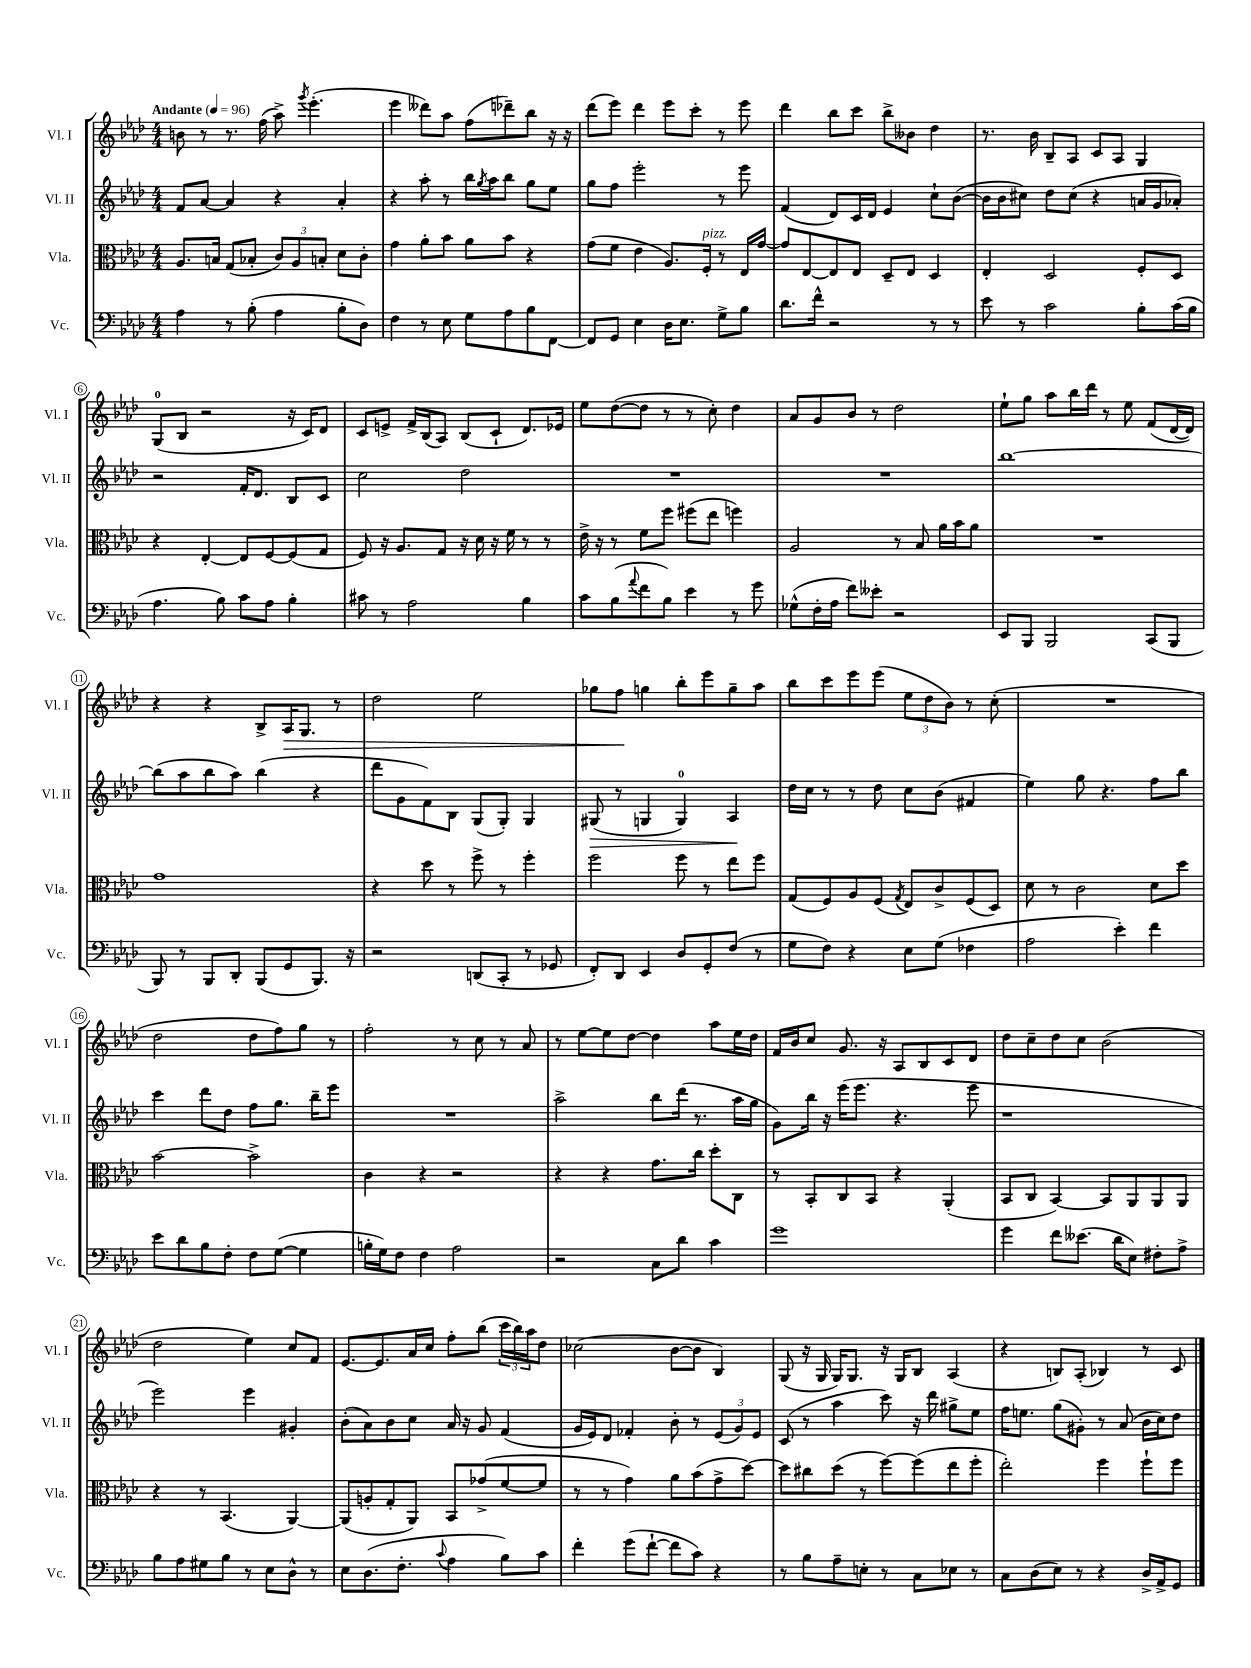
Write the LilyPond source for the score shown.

<<
\new StaffGroup <<
\new Staff = "s0" \with { instrumentName = "Vl. I" shortInstrumentName = "Vl. I" } {
    \clef treble \key aes \major \numericTimeSignature \time 4/4 \tempo "Andante" 4 = 96
    b'8 r8 r8. f''16( aes''8->) \acciaccatura { g'''8 } ees'''4.-.( |
    ees'''4 deses'''8) aes''8 f''8( des'''8--) bes''8 r16 r16 |
    des'''8( ees'''8) des'''4 ees'''8 c'''8-. r8 ees'''8 |
    des'''4 bes''8 c'''8 bes''8-> beses'8 des''4 |
    r8. bes'16 bes8-- aes8 c'8 aes8 g4 |
    g8-0( bes8 r2 r16 c'16) des'8 |
    c'8 e'8-> f'16-> bes16( aes8) bes8( c'8-! des'8.) ees'16 |
    ees''8 des''8~( des''8 r8 r8 c''8-.) des''4 |
    aes'8 g'8 bes'8 r8 des''2 |
    ees''8-! g''8 aes''8 bes''16 des'''16 r8 ees''8 f'8( des'16~ des'16) |
    r4 r4 bes8-> aes16\> g8. r8 |
    des''2 ees''2 |
    ges''8 f''8\! g''4 bes''8-. ees'''8 g''8-- aes''8 |
    bes''8 c'''8 ees'''8 ees'''8( \tuplet 3/2 { ees''8 des''8 bes'8) } r8 c''8-.( |
    R1 |
    des''2 des''8 f''8) g''8 r8 |
    f''2-. r8 c''8 r8 aes'8 |
    r8 ees''8~ ees''8 des''8~ des''4 aes''8 ees''16 des''16 |
    f'16 bes'16 c''8 g'8. r16 aes8 bes8 c'8 des'8 |
    des''8 c''8-- des''8 c''8 bes'2( |
    des''2 ees''4) c''8 f'8 |
    ees'8.~ ees'8. aes'16 c''16 f''8-. bes''8( \tuplet 3/2 { c'''16 bes''16) aes''16 } des''8 |
    ces''2( bes'8~ bes'8 bes4) |
    g8( r16 g16 g16) g8. r16 g16 bes8 aes4( |
    r4 b8) aes8-.( bes4) r8 c'8 \bar "|." |
}
\new Staff = "s1" \with { instrumentName = "Vl. II" shortInstrumentName = "Vl. II" } {
    \clef treble \key aes \major \numericTimeSignature \time 4/4
    f'8 aes'8~ aes'4 r4 aes'4-. |
    r4 aes''8-. r8 bes''16 \acciaccatura { g''8 } aes''16 bes''8 g''8 ees''8 |
    g''8 f''8 ees'''2-. r8 ees'''8 |
    f'4( des'8) c'16 des'16 ees'4 c''8-! bes'8~( |
    bes'16 bes'16 cis''8) des''8 cis''8( r4 a'16 g'16 aes'8-.) |
    r2 f'16-. des'8. bes8 c'8 |
    c''2 des''2 |
    R1 |
    R1 |
    bes''1~ |
    bes''8( aes''8 bes''8 aes''8) bes''4( r4 |
    des'''8 g'8 f'8) bes8 g8( g8-.) g4 |
    gis8\>( r8 g4 g4-0) aes4\! |
    des''16 c''16 r8 r8 des''8 c''8 bes'8( fis'4 |
    ees''4) g''8 r4. f''8 bes''8 |
    c'''4 des'''8 des''8 f''8 g''8. bes''16-- ees'''8 |
    R1 |
    aes''2-> bes''8 des'''16( r8. aes''16 g''16 |
    g'8) bes''16 r16 ees'''16( ees'''8. r4. ees'''8 |
    r1 |
    ees'''2) ees'''4 gis'4-. |
    bes'8-.( aes'8) bes'8 c''8 aes'16 r16 g'8 f'4( |
    g'16 ees'16) des'8 fes'4-. bes'8-. r8 \tuplet 3/2 { ees'8( g'8) ees'8 } |
    c'8( r8 aes''4 c'''8) r16 des'''16 gis''8-> ees''8 |
    f''16 e''8. g''8( gis'8-.) r8 aes'8( bes'16 c''16) des''8 \bar "|." |
}
\new Staff = "s2" \with { instrumentName = "Vla." shortInstrumentName = "Vla." } {
    \clef alto \key aes \major \numericTimeSignature \time 4/4
    aes8. b16 g8( bes8-. \tuplet 3/2 { c'8) aes8 b8-. } des'8 c'8-. |
    g'4 aes'8-. bes'8 aes'8 bes'8 r4 |
    g'8( f'8 ees'4 aes8.) f16-.^\markup { \italic "pizz." } r8 ees16 g'16~ |
    g'8 ees8~ ees8 ees8 des8-- ees8 des4 |
    ees4-. des2 f8-. des8 |
    r4 ees4~-. ees8 f8~ f8( g8 |
    f8) r16 aes8. g8 r16 des'16 r16 f'16 r8 r8 |
    ees'16-> r16 r8 f'8 f''8 fis''8( ees''8 f''4) |
    aes2 r8 bes8 aes'16 bes'16 aes'8 |
    R1 |
    g'1 |
    r4 des''8 r8 f''8-> r8 f''4-. |
    f''2 f''8 r8 ees''8 f''8 |
    g8( f8) aes8 f8( \acciaccatura { g8 } ees8) c'8-> f8( des8) |
    des'8 r8 c'2 des'8 des''8 |
    bes'2~ bes'2-> |
    c'4 r4 r2 |
    r4 r4 g'8. c''16 des''8-. c8 |
    r8 bes,8-. c8 bes,8 r4 aes,4-.( |
    bes,8 c8 bes,4~) bes,8 aes,8 aes,8 aes,8 |
    r4 r8 bes,4.( aes,4~) |
    aes,8( a8-. g8-. aes,8) bes,8 ges'8->( f'8~ f'8 |
    r8 r8 g'4) aes'8 bes'8( g'8-> des''8~) |
    des''8 cis''8 des''8( r8 f''8~) f''8( ees''8 f''8-. |
    ees''2-.) f''4 f''8-! f''8 \bar "|." |
}
\new Staff = "s3" \with { instrumentName = "Vc." shortInstrumentName = "Vc." } {
    \clef bass \key aes \major \numericTimeSignature \time 4/4
    aes4 r8 bes8-.( aes4 bes8-. des8) |
    f4 r8 ees8 g8 aes8 bes8 f,8~ |
    f,8 g,8 ees4 des16 ees8. g8-> bes8 |
    des'8. f'16-^ r2 r8 r8 |
    ees'8 r8 c'2 bes8-. c'16( bes16 |
    aes4. bes8) c'8 aes8 bes4-. |
    cis'8 r8 aes2 bes4 |
    c'8 bes8( \appoggiatura { aes'8 } f'8 bes8) ees'4 r8 g'8 |
    ges8-^( f16-. aes16 f'8) eeses'8-. r2 |
    ees,8 bes,,8 bes,,2 c,8( bes,,8 |
    bes,,8) r8 bes,,8 des,8-. bes,,8( g,8 bes,,8.) r16 |
    r2 d,8( c,8-. r8 ges,8 |
    f,8-.) des,8 ees,4 des8 g,8-. f8( r8 |
    g8 f8) r4 ees8 g8( fes4 |
    aes2 ees'4-.) f'4 |
    ees'8 des'8 bes8 f8-. f8 g8~( g4 |
    b16-. g16) f8 f4 aes2 |
    r2 c8 des'8 c'4 |
    g'1 |
    g'4 f'8 eeses'8.( des'16 ees8) fis8-. aes8-> |
    bes8 aes8 gis8 bes8 r8 ees8 des8-^ r8 |
    ees8 des8.( f8.-. \appoggiatura { c'8 } aes4 bes8) c'8 |
    f'4-. g'8( f'8~-! f'8 c'8) r4 |
    r8 bes8 aes8-- e8-. r8 c8 ees8 r8 |
    c8 des8( ees8) r8 r4 des16-> aes,16-> g,8 \bar "|." |
}
>>
>>
\layout { \context { \Score \override BarNumber.stencil = #(make-stencil-circler 0.1 0.3 ly:text-interface::print) } }
